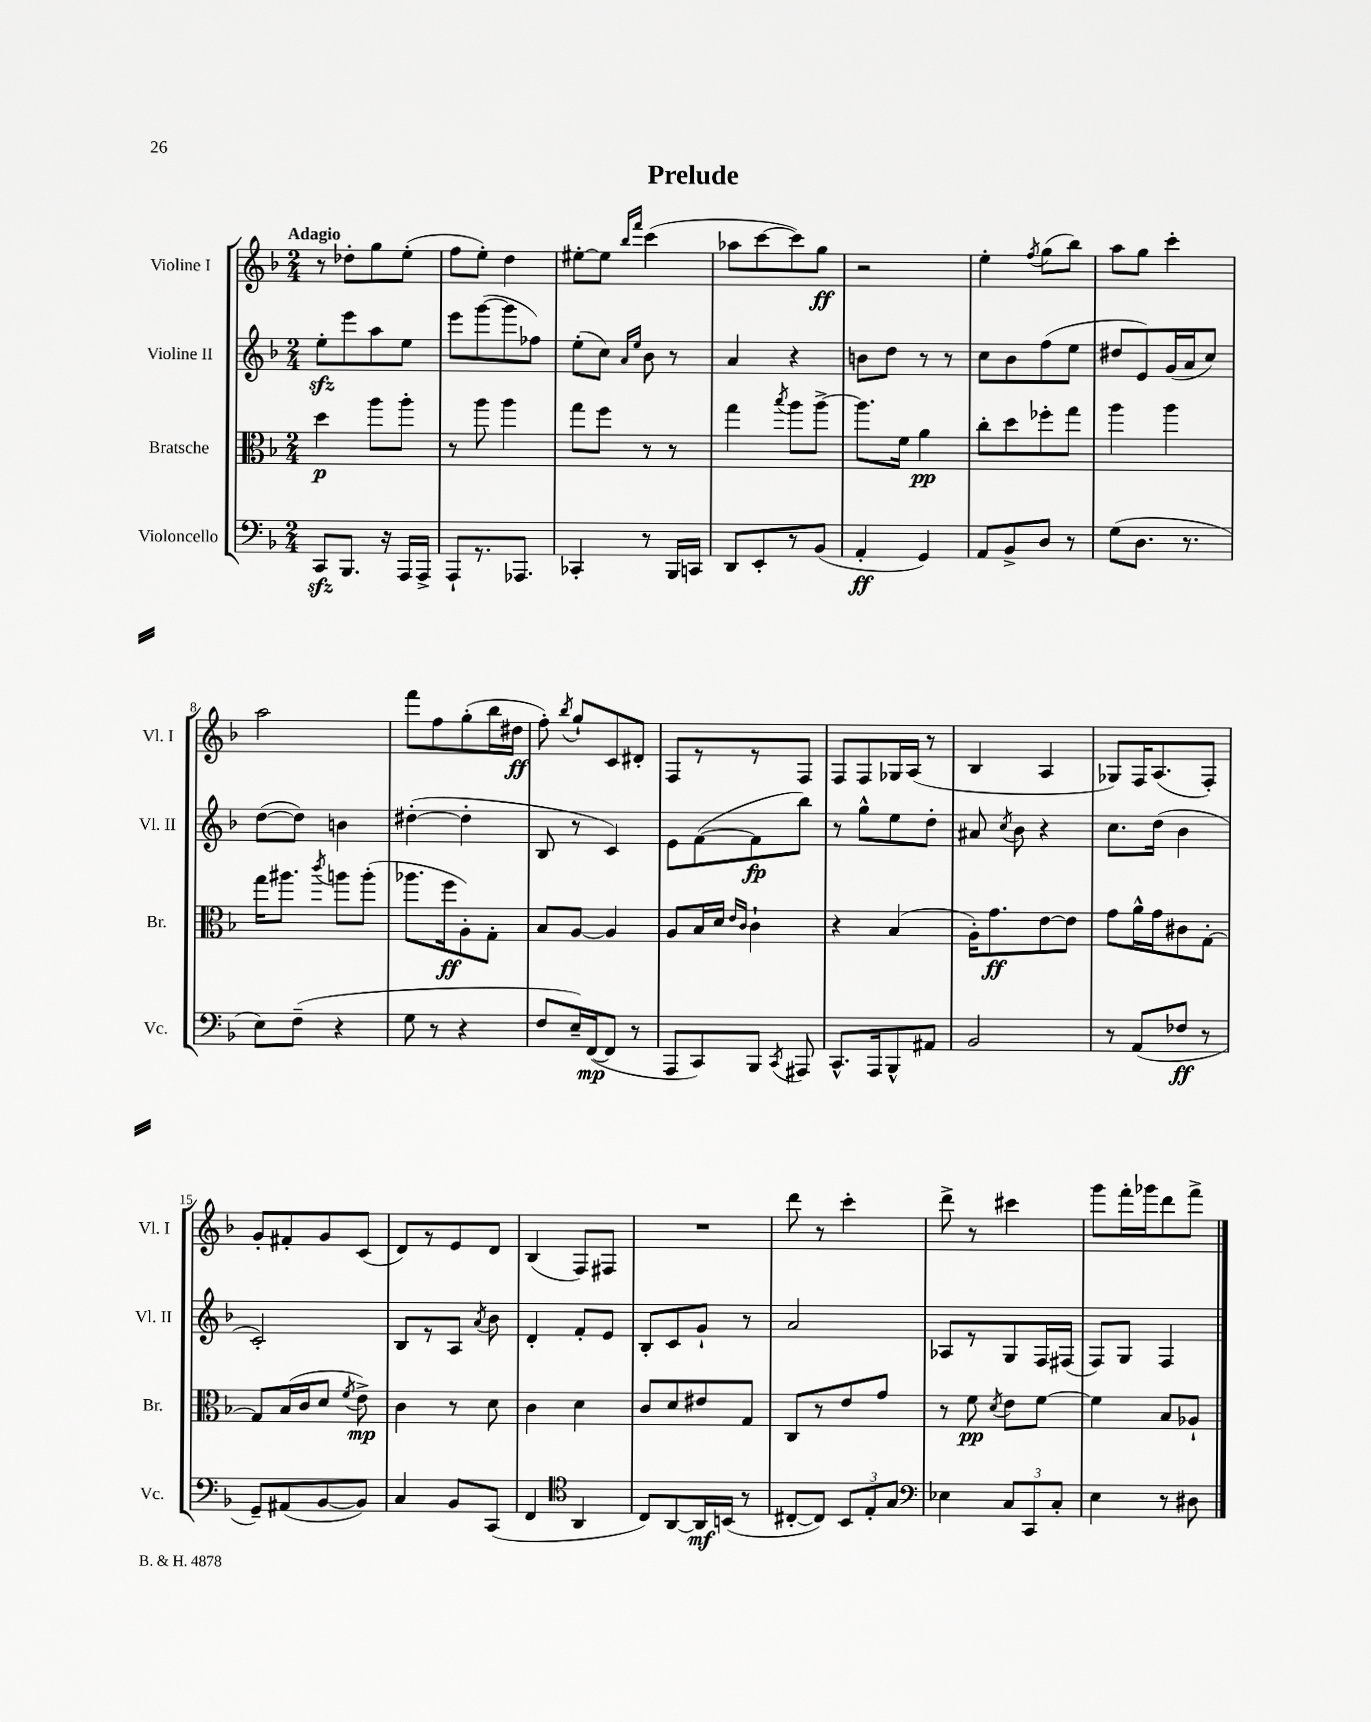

**kern	**kern	**kern	**kern
*staff4	*staff3	*staff2	*staff1
*clefF4	*clefC3	*clefG2	*clefG2
*k[b-]	*k[b-]	*k[b-]	*k[b-]
*M2/4	*M2/4	*M2/4	*M2/4
8CC/L	4dd\	8ee'\L	8r
8.BBB-/J	.	8eee\	8dd-'\L
.	8aa\L	8aa\	8gg\
16r	.	.	.
16AAA/LL	8aa'\J	8ee\J	(8ee'\J
16AAA^/JJ	.	.	.
=	=	=	=
8AAA`/L	8r	8eee\L	8ff\L
8.r	8aa\	([8ggg\	8ee'\J)
.	4aa\	8ggg\]	4dd\
8.AAA-/J	.	.	.
.	.	8ff-\J)	.
=	=	=	=
4CC-'/	8gg\L	(8ee'\L	[8ee#'\L
.	8ff\J	8cc\J)	8ee#\]J
.	.	16qqa/LL	16qqbb-/LL
.	.	16qqee/JJ	16qqfff/JJ
8r	8r	8b-\	(4ccc\
16BBB-/LL	8r	8r	.
16CC/JJ	.	.	.
=	=	=	=
8DD/L	4gg\	4a/	8aa-\L
8EE'/	.	.	[8ccc\
.	8qbb-/	.	.
8r	8aa\L	4r	8ccc\])
(8BB-/J	[8aa^\J	.	8gg\J
=	=	=	=
4AA'/	8.aa\]L	8b\L	2r
.	.	8dd\J	.
.	16f\Jk	.	.
4GG/)	4a\	8r	.
.	.	8r	.
=	=	=	=
8AA/L	8cc'\L	8cc\L	4ee'\
8BB-^/	8dd\	8b-\	.
.	.	.	8qff/
8D/J	8ff-'\	(8ff\	(8gg\L
8r	8gg\J	8ee\J	8bb-\J)
=	=	=	=
(8G\L	4aa\	8dd#/L	8aa\L
8.D\J	.	8e/)	8gg\J
.	4aa\	(16g/L	4ccc'\
8.r	.	16a/J	.
.	.	8cc/J)	.
=	=	=	=
8E\L)	16gg\LK	([8dd\L	2aa\
.	8.aa#\J	.	.
(8F~\J	.	8dd\]J)	.
.	8qccc/	.	.
4r	8aa\L	4b\	.
.	(8aa'\J	.	.
=	=	=	=
8G\	8.aa-\L	([4dd#'\	8fff\L
8r	.	.	8ff\
.	16ff\k	.	.
4r	8A'\)	4dd#'\]	(8gg'\
.	8G'\J	.	16bb-\L
.	.	.	16dd#\JJ
=	=	=	=
8F/L	8B-/L	8B-/	8ff'\)
.	.	.	8qbb-/
16E~/L)	[8A/J	8r	8gg`/L
([16FF/J	.	.	.
8FF/]J	4A/]	4c/)	8c/
8r	.	.	8d#'/J
=	=	=	=
8AAA/L	8A/L	8e\L	8F/L
8CC/)	16B-/L	([8f\	8r
.	16d/JJ	.	.
.	16qqe/LL	.	.
.	16qqc/JJ	.	.
8BBB-/J	4c`\	8f\]	8r
8qCC/	.	.	.
8AAA#/	.	8bb-\J)	8F/J
=	=	=	=
8.CC^^/L	4r	8r	8F/L
.	.	8gg^^\L	8F/
16AAA/k	.	.	.
8BBB-^^/	(4B-/	8ee\	16G-/L
.	.	.	(16A/JJ
8AA#/J	.	8dd'\J	8r
=	=	=	=
2BB-/	16A'\LK)	8a#/	4B-/
.	8.g\	.	.
.	.	8qcc/	.
.	.	8b-\	.
.	[8e\	4r	4A/
.	8e\]J	.	.
=	=	=	=
8r	8g\L	8.cc\L	8G-/L)
(8AA/L	16a^^\L	.	16F/K
.	16g\J	(16dd\Jk	(8.A/
8F-/J	8c#\	4b-\	.
8r	[8G'\J	.	8F'/J)
=	=	=	=
8GG~/L)	8G/]L	2c'/)	8g'/L
(8AA#/	(16B-/L	.	8f#'/
.	16c/J	.	.
[8BB-/	8d/J	.	8g/
.	8qf/	.	.
8BB-/]J)	8e^\)	.	(8c/J
=	=	=	=
4C/	4c\	8B-/L	8d/L)
.	.	8r	8r
8BB-/L	8r	8A/J	8e/
.	.	8qa/	.
(8CC/J	8d\	8b-\	8d/J
=	=	=	=
4FF/	4c\	4d'/	(4B-/
*clefC4	*	*	*
4AA/	4d\	8f'/L	8F/L)
.	.	8e/J	8F#/J
=	=	=	=
8C/L)	8c/L	8B-'/L	2r
[8AA/	8d/	8c/	.
16AA/]L	8e#/	8g`/J	.
(16BB/JJ	.	.	.
8r	8G/J	8r	.
=	=	=	=
[8C#'/L	8C/L	2a/	8ddd\
8C#/]J)	8r	.	8r
12BB-/L	8e/	.	4ccc'\
12E'/	.	.	.
.	8g/J	.	.
12G/J	.	.	.
=	=	=	=
*clefF4	*	*	*
4E-\	8r	8A-/L	8ddd^\
.	8f\	8r	8r
.	8qd/	.	.
12C/L	8e\L	8G/	4ccc#\
12CC/	.	.	.
.	[8f\J	16F/L	.
12C'/J	.	.	.
.	.	(16F#/JJ	.
=	=	=	=
4E\	4f\]	8F/L)	8ggg\L
.	.	8G/J	16fff'\L
.	.	.	16ggg-\J
8r	8B-/L	4F/	8ddd\
8D#\	8A-`/J	.	8fff^\J
==	==	==	==
*-	*-	*-	*-
